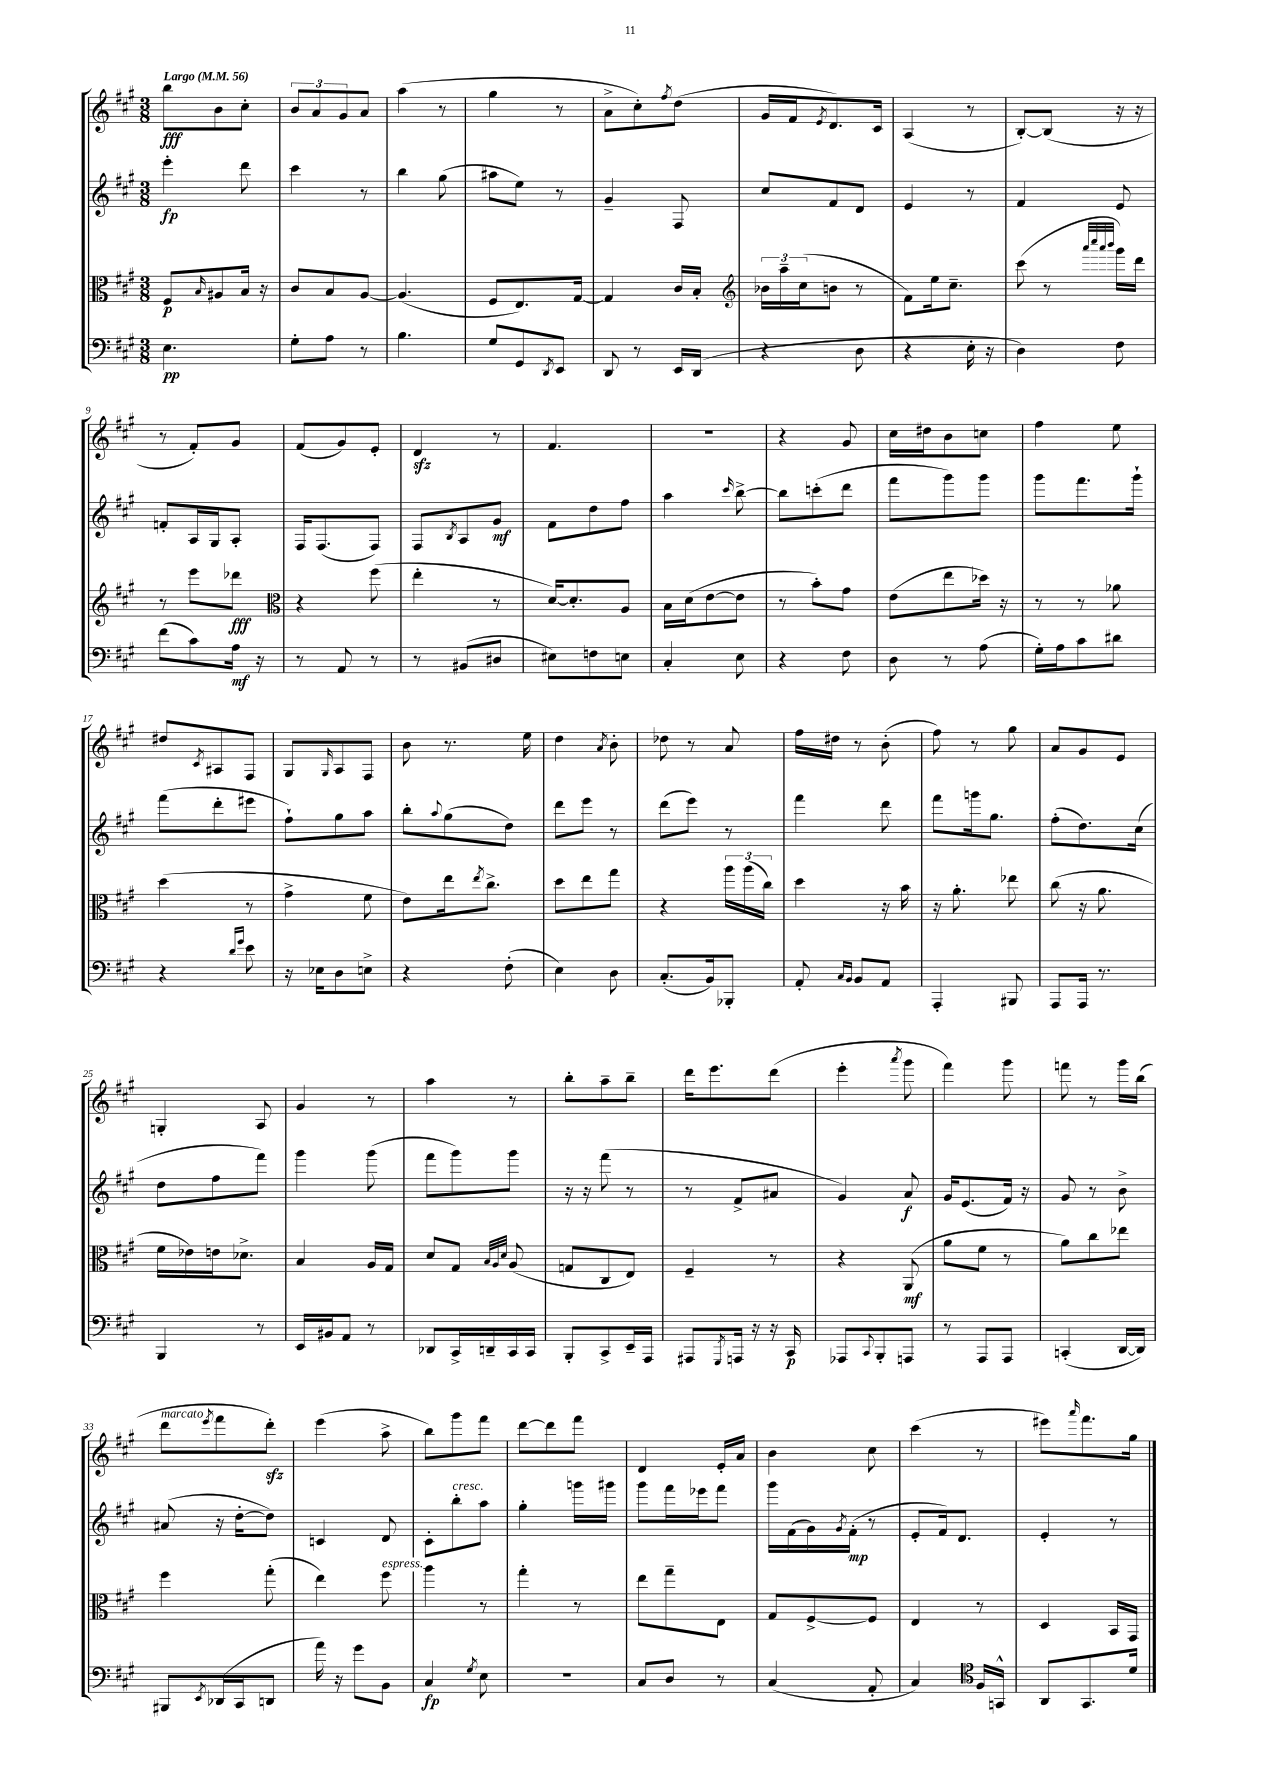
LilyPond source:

<<
\new StaffGroup <<
\new Staff = "s0" {
    \clef treble \key a \major \numericTimeSignature \time 3/8 \tempo "Largo" 4 = 56
    b''8\fff b'8 cis''8-. |
    \tuplet 3/2 { b'8 a'8 gis'8 } a'8 |
    a''4( r8 |
    gis''4 r8 |
    a'8-> cis''8-.) \acciaccatura { fis''8 } d''8( |
    gis'16 fis'16 \acciaccatura { e'8 } d'8.) cis'16 |
    a4( r8 |
    b8~-.) b8( r16 r16 |
    r8 fis'8-.) gis'8 |
    fis'8( gis'8) e'8-. |
    d'4\sfz r8 |
    fis'4. |
    R4. |
    r4 gis'8 |
    cis''16 dis''16 b'8 c''8 |
    fis''4 e''8 |
    dis''8 \acciaccatura { cis'8 } ais8 fis8 |
    gis8 \grace { gis16 } a8 fis8 |
    b'8 r8. e''16 |
    d''4 \acciaccatura { a'8 } b'8-. |
    des''8 r8 a'8 |
    fis''16 dis''16 r8 b'8-.( |
    fis''8) r8 gis''8 |
    a'8 gis'8 e'8 |
    g4-. a8 |
    gis'4 r8 |
    a''4 r8 |
    b''8-. a''8-- b''8-- |
    d'''16 e'''8. d'''8( |
    e'''4-. \acciaccatura { a'''8 } gis'''8 |
    fis'''4) gis'''8 |
    f'''8 r8 gis'''16 b''16( |
    d'''8^\markup { \italic "marcato" } \acciaccatura { e'''8 } fis'''8 d'''8-.\sfz) |
    e'''4( a''8-> |
    b''8) gis'''8 fis'''8 |
    d'''8~ d'''8 fis'''8 |
    d'4 e'16-. a'16 |
    b'4 cis''8 |
    cis'''4( r8 |
    eis'''8) \grace { a'''16 } fis'''8. gis''16 \bar "|." |
}
\new Staff = "s1" {
    \clef treble \key a \major \numericTimeSignature \time 3/8
    e'''4-.\fp d'''8 |
    cis'''4 r8 |
    b''4 gis''8( |
    ais''8 e''8) r8 |
    gis'4-- fis8 |
    cis''8 fis'8 d'8 |
    e'4 r8 |
    fis'4 e'8 |
    f'8-. a16 gis16 a8-. |
    fis16 fis8.( fis8) |
    fis8 \acciaccatura { b8 } a8 gis'8\mf |
    fis'8 d''8 fis''8 |
    a''4 \grace { cis'''16 } b''8~-> |
    b''8 c'''8-.( d'''8 |
    fis'''8 gis'''8) gis'''8 |
    gis'''8 fis'''8. gis'''16-! |
    fis'''8( d'''8-. eis'''8 |
    fis''8-!) gis''8 a''8 |
    b''8-. \appoggiatura { a''8 } gis''8( d''8) |
    d'''8 e'''8 r8 |
    d'''8( e'''8) r8 |
    fis'''4 d'''8 |
    fis'''8 g'''16 gis''8. |
    fis''8-.( d''8.) cis''16( |
    d''8 fis''8 fis'''8) |
    gis'''4 gis'''8( |
    fis'''8 gis'''8) gis'''8 |
    r16 r16 fis'''8( r8 |
    r8 fis'8-> ais'8 |
    gis'4) a'8\f |
    gis'16 e'8.( fis'16) r16 |
    gis'8 r8 b'8-> |
    ais'8( r16 d''16~-. d''8) |
    c'4 d'8 |
    cis'8-. b''8-.^\markup { \italic "cresc." } a''8 |
    gis''4-. g'''16 gis'''16 |
    gis'''8 fis'''16 ees'''16 fis'''8 |
    gis'''16 fis'16( gis'16) \acciaccatura { gis'8 } fis'16-.\mp( r8 |
    e'8-. fis'16) d'8. |
    e'4-. r8 \bar "|." |
}
\new Staff = "s2" {
    \clef alto \key a \major \numericTimeSignature \time 3/8
    fis8\p \grace { b16 } ais8 b16 r16 |
    cis'8 b8 a8~ |
    a4.( |
    fis8 e8.) gis16~ |
    gis4 cis'16 b16-. |
    \clef treble \tuplet 3/2 { bes'16 a''16-- cis''16( } b'8 r8 |
    fis'8) e''16 cis''8.-- |
    cis'''8( r8 \grace { a'''32 cis''''32 a'''32 b'''32 } gis'''16) d'''16 |
    r8 e'''8 des'''8\fff |
    \clef alto r4 fis''8( |
    e''4-. r8 |
    d'16~) d'8.-. a8 |
    b16 d'16( e'8~ e'8 |
    r8 b'8-.) gis'8 |
    e'8( e''8 des''16) r16 |
    r8 r8 aes'8 |
    d''4( r8 |
    gis'4-> fis'8 |
    e'8) e''16 \acciaccatura { e''8 } cis''8.-> |
    d''8 e''8 gis''8 |
    r4 \tuplet 3/2 { a''16 a''16( cis''16) } |
    d''4 r16 b'16 |
    r16 a'8.-. ees''8 |
    cis''8( r16 a'8. |
    fis'16 ees'16) e'16 des'8.-> |
    b4 a16 gis16 |
    d'8 gis8 \grace { b32 a32 d'32 } a8( |
    g8 cis8 e8) |
    fis4-- r8 |
    r4 a,8\mf( |
    a'8 fis'8 r8 |
    a'8) cis''8 ees''8 |
    fis''4 gis''8-.( |
    e''4) fis''8^\markup { \italic "espress." } |
    a''4 r8 |
    gis''4-. r8 |
    e''8 gis''8-- e8 |
    gis8 fis8~-> fis8 |
    e4 r8 |
    d4 b,16 gis,16 \bar "|." |
}
\new Staff = "s3" {
    \clef bass \key a \major \numericTimeSignature \time 3/8
    e4.\pp |
    gis8-. a8 r8 |
    b4. |
    gis8 gis,8 \acciaccatura { d,8 } e,8 |
    d,8 r8 e,16 d,16( |
    r4 d8 |
    r4 e16-. r16 |
    d4) fis8 |
    fis'8( cis'8) a16\mf r16 |
    r8 a,8 r8 |
    r8 bis,8( dis8 |
    eis8) f8 e8 |
    cis4-. e8 |
    r4 fis8 |
    d8 r8 a8( |
    gis16-.) a16 cis'8 dis'8 |
    r4 \grace { d'16 gis'16 } e'8 |
    r16 ees16 d8 e8-> |
    r4 fis8-.( |
    e4) d8 |
    cis8.-.( b,16) bes,,8-. |
    a,8-. \grace { cis16 b,16 } b,8 a,8 |
    a,,4-. bis,,8 |
    a,,8 a,,16 r8. |
    b,,4 r8 |
    e,16 bis,16 a,8 r8 |
    des,8 cis,16-> d,16-- cis,16 cis,16 |
    b,,8-. cis,8-> e,16-- a,,16 |
    ais,,8 \acciaccatura { gis,,8 } a,,16 r16 r16 cis,16\p |
    aes,,8 \appoggiatura { cis,8 } b,,8-. a,,8 |
    r8 a,,8 a,,8 |
    c,4-.( d,16~ d,16) |
    bis,,8 \acciaccatura { e,8 } des,16( cis,16 d,8 |
    a'16) r16 gis'8 b,8 |
    cis4\fp \acciaccatura { gis8 } e8 |
    R4. |
    cis8 d8 r8 |
    cis4( a,8-. |
    cis4) \clef tenor fis16 g,16-^ |
    a,8 gis,8. d'16 \bar "|." |
}
>>
>>
